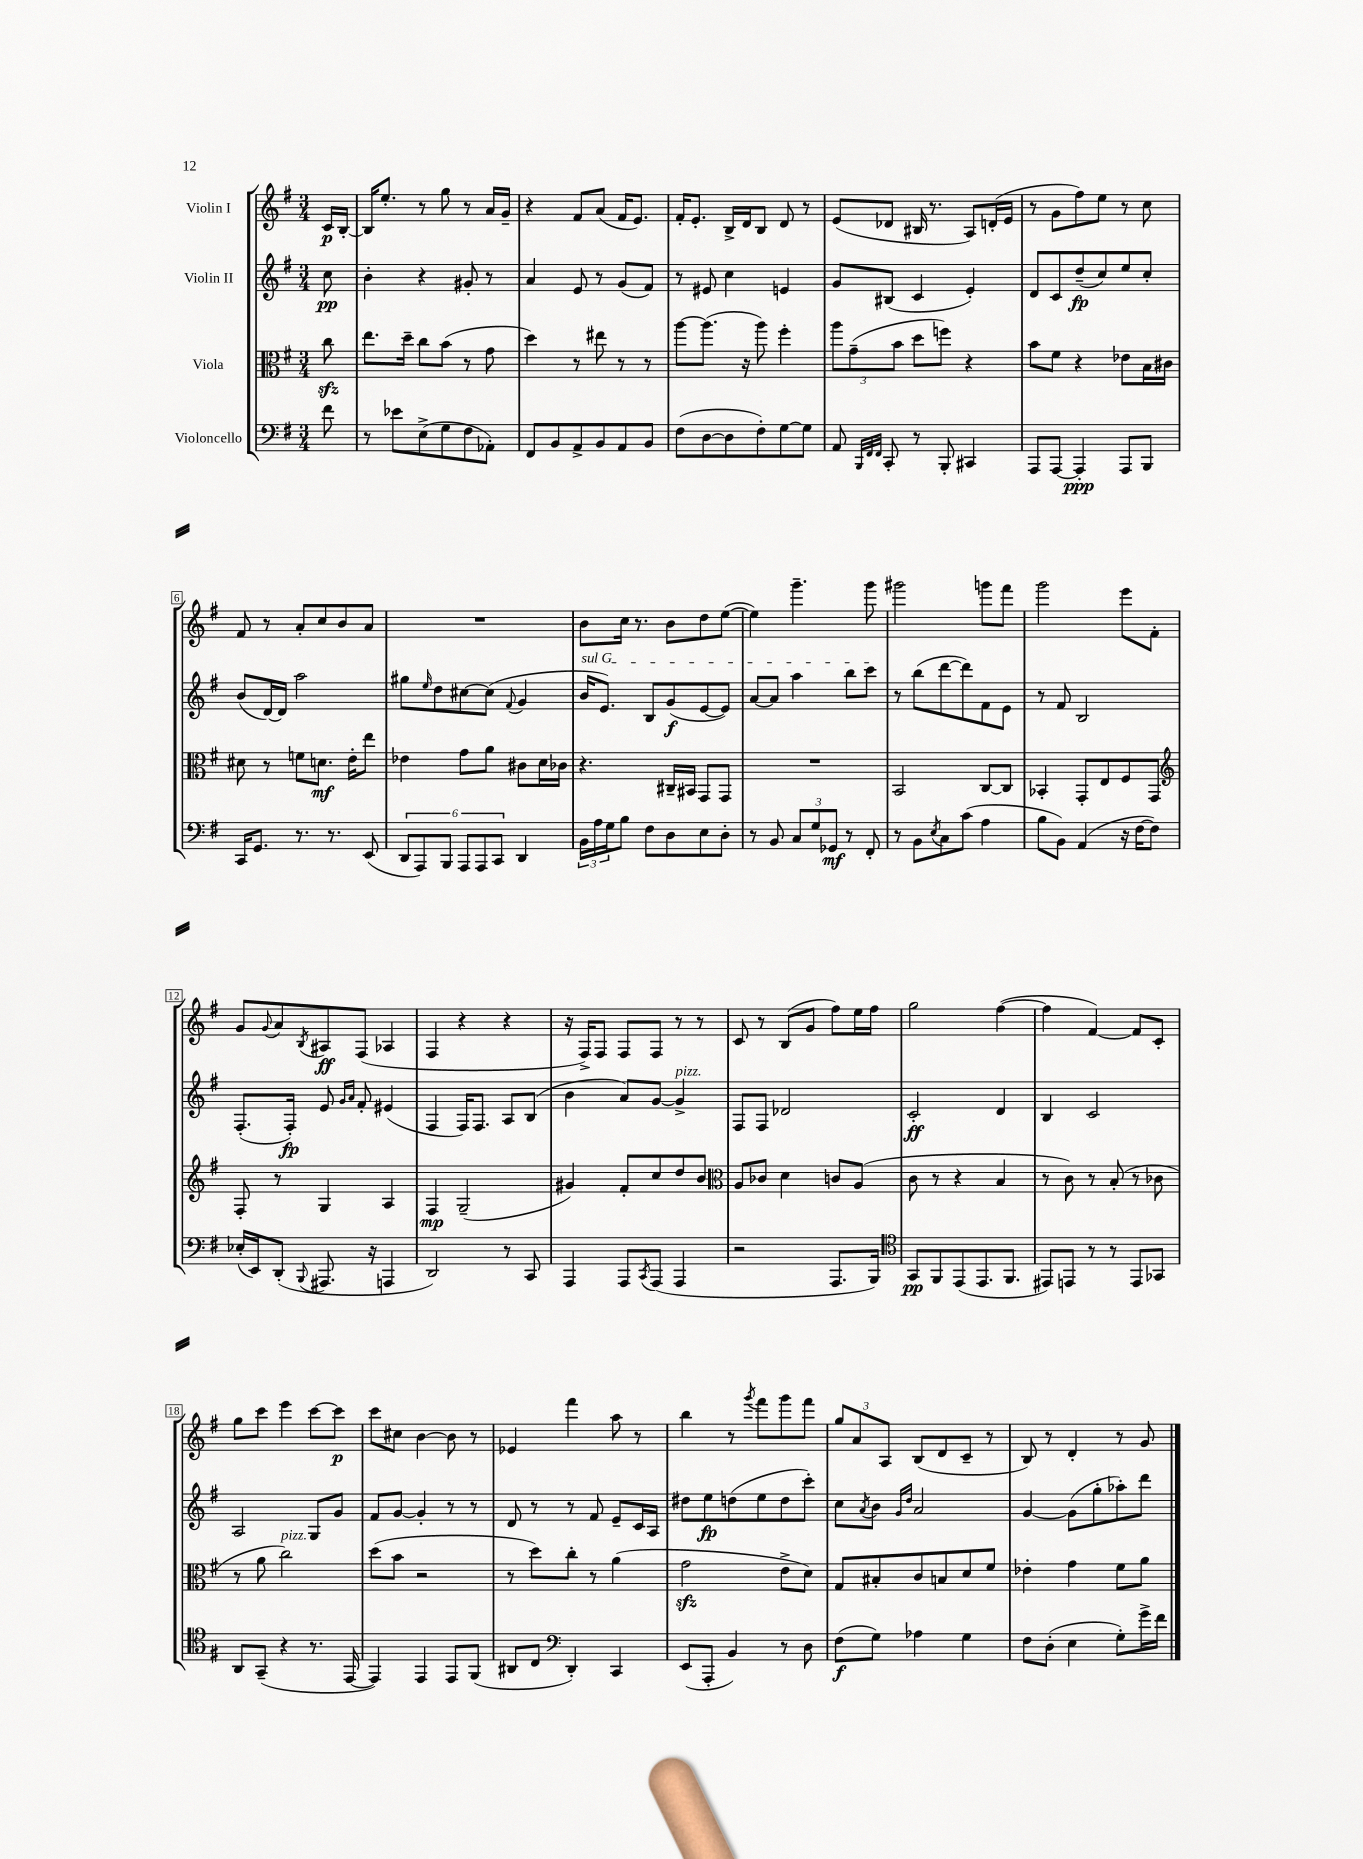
<<
\new StaffGroup <<
\new Staff = "s0" \with { instrumentName = "Violin I" } {
    \clef treble \key g \major \numericTimeSignature \time 3/4 \partial 8
    c'16\p b16~-. |
    b16 e''8.-. r8 g''8 r8 a'16 g'16-- |
    r4 fis'8 a'8( fis'16 e'8.) |
    fis'16-. e'8.-. b16-> d'16 b8 d'8 r8 |
    e'8( des'8 bis16 r8. a8) d'16-.( e'16 |
    r8 g'8 fis''8) e''8 r8 c''8 |
    fis'8 r8 a'8-. c''8 b'8 a'8 |
    R2. |
    b'8 c''16 r8. b'8 d''8 e''8~( |
    e''4) g'''4.-- g'''8 |
    gis'''2 g'''8 fis'''8 |
    g'''2 e'''8 fis'8-. |
    g'8 \appoggiatura { g'8 } a'8 \acciaccatura { b8 } ais8\ff fis8( aes4 |
    fis4 r4 r4 |
    r16 fis16->) fis8 fis8 fis8 r8 r8 |
    c'8 r8 b8( g'8 fis''8) e''16 fis''16 |
    g''2 fis''4~( |
    fis''4 fis'4~) fis'8 c'8-. |
    g''8 c'''8 e'''4 c'''8~ c'''8\p |
    c'''8 cis''8 b'4~ b'8 r8 |
    ees'4 fis'''4 a''8 r8 |
    b''4 r8 \acciaccatura { g'''8 } fis'''8 g'''8 fis'''8 |
    \tuplet 3/2 { g''8 a'8 a8 } b8( d'8 c'8-- r8 |
    b8) r8 d'4-. r8 g'8 \bar "|." |
}
\new Staff = "s1" \with { instrumentName = "Violin II" } {
    \clef treble \key g \major \numericTimeSignature \time 3/4 \partial 8
    c''8\pp |
    b'4-. r4 gis'8-. r8 |
    a'4 e'8 r8 g'8( fis'8) |
    r8 eis'8 c''4 e'4 |
    g'8 bis8( c'4 e'4-.) |
    d'8 c'8 d''8--\fp( c''8) e''8 c''8-. |
    b'8( d'16~) d'16 a''2 |
    gis''8 \grace { e''16 } d''8 cis''8~ cis''8( \appoggiatura { fis'8 } g'4 |
    \once \override TextSpanner.bound-details.left.text = \markup { \italic "sul G" } b'16\startTextSpan e'8.) b8 g'8\f( e'8~ e'8) |
    a'8~ a'8 a''4 b''8 c'''8\stopTextSpan |
    r8 b''8( d'''8~ d'''8) fis'8 e'8 |
    r8 fis'8 b2 |
    fis8.-.( fis16-.\fp) e'8 \grace { g'16 a'16 } fis'8-. eis'4( |
    fis4 fis16) fis8. a8 b8( |
    b'4 a'8) g'8~ g'4->^\markup { \italic "pizz." } |
    fis8 fis8 des'2 |
    c'2-.\ff d'4 |
    b4 c'2 |
    a2 g8 g'8 |
    fis'8 g'8~ g'4-. r8 r8 |
    d'8 r8 r8 fis'8 e'8-- c'16 a16 |
    dis''8 e''8\fp d''8( e''8 d''8 c'''8-.) |
    c''8 \acciaccatura { a'8 } b'8 \grace { g'16 d''16 } a'2 |
    g'4~ g'8( g''8-. aes''8-.) d'''8 \bar "|." |
}
\new Staff = "s2" \with { instrumentName = "Viola" } {
    \clef alto \key g \major \numericTimeSignature \time 3/4 \partial 8
    c''8\sfz |
    e''8. d''16-- c''8 b'8( r8 g'8 |
    d''4) r8 eis''8 r8 r8 |
    a''8~ a''8.( r16 a''8) fis''4-. |
    \tuplet 3/2 { a''8 g'8--( b'8 } d''8 f''8) r4 |
    b'8 fis'8 r4 ees'8 b16 cis'16 |
    dis'8 r8 f'8 d'8.\mf e'16-. e''8 |
    ees'4 g'8 a'8 cis'8 d'16 ces'16 |
    r4. cis16-- bis,16 g,8 g,8 |
    R2. |
    b,2 c8~ c8 |
    bes,4-. g,8-. e8 fis8 g,8 |
    \clef treble fis8-. r8 g4 a4 |
    fis4\mp g2--( |
    gis'4) fis'8-. c''8 d''8 b'8 |
    \clef alto a8 ces'8 d'4 c'8 a8( |
    c'8 r8 r4 b4 |
    r8 c'8) r8 b8-.( r8 ces'8 |
    r8 a'8 c''2^\markup { \italic "pizz." }) |
    d''8( b'8 r2 |
    r8 d''8) c''8-. r8 a'4( |
    g'2\sfz e'8-> d'8) |
    g8 bis8-. c'8 b8 d'8 fis'8 |
    ees'4-. g'4 fis'8 a'8 \bar "|." |
}
\new Staff = "s3" \with { instrumentName = "Violoncello" } {
    \clef bass \key g \major \numericTimeSignature \time 3/4 \partial 8
    fis'8 |
    r8 ees'8 e8->( g8 fis8 aes,8-.) |
    fis,8 b,8 a,8-> b,8 a,8 b,8 |
    fis8( d8~ d8 fis8-.) g8~ g8 |
    a,8 \grace { b,,32 fis,32 fis,32 } c,8-. r8 b,,8-. cis,4 |
    a,,8 a,,8~ a,,4-.\ppp a,,8 b,,8 |
    c,16 g,8. r8. r8. e,8( |
    \tuplet 6/4 { d,8 a,,8) b,,8 a,,8 a,,8 c,8 } d,4 |
    \tuplet 3/2 { b,16 a16 g16 } b8 fis8 d8 e8 d8-. |
    r8 b,8 \tuplet 3/2 { c8 g8 ges,8\mf } r8 fis,8-. |
    r8 b,8 \acciaccatura { e8 } c8 c'8( a4 |
    b8 b,8) a,4( r16 fis16~ fis8) |
    ees16-.( e,16) d,8-.( \appoggiatura { b,,8 } ais,,8. r16 a,,4 |
    d,2) r8 c,8 |
    a,,4 a,,8 \acciaccatura { c,8 } a,,8( a,,4 |
    r2 a,,8. b,,16) |
    \clef tenor g,8\pp fis,8 e,8( e,8. fis,8. |
    eis,8) e,8 r8 r8 e,8 ges,8 |
    a,8 g,8--( r4 r8. e,16~ |
    e,4) e,4 e,8 fis,8( |
    ais,8 c8 \clef bass d,4-.) c,4 |
    e,8( a,,8-. b,4) r8 d8 |
    fis8\f( g8) aes4 g4 |
    fis8 d8-.( e4 g8-.) g'16-> fis'16 \bar "|." |
}
>>
>>
\layout { \context { \Score \override BarNumber.stencil = #(make-stencil-boxer 0.1 0.3 ly:text-interface::print) } }
